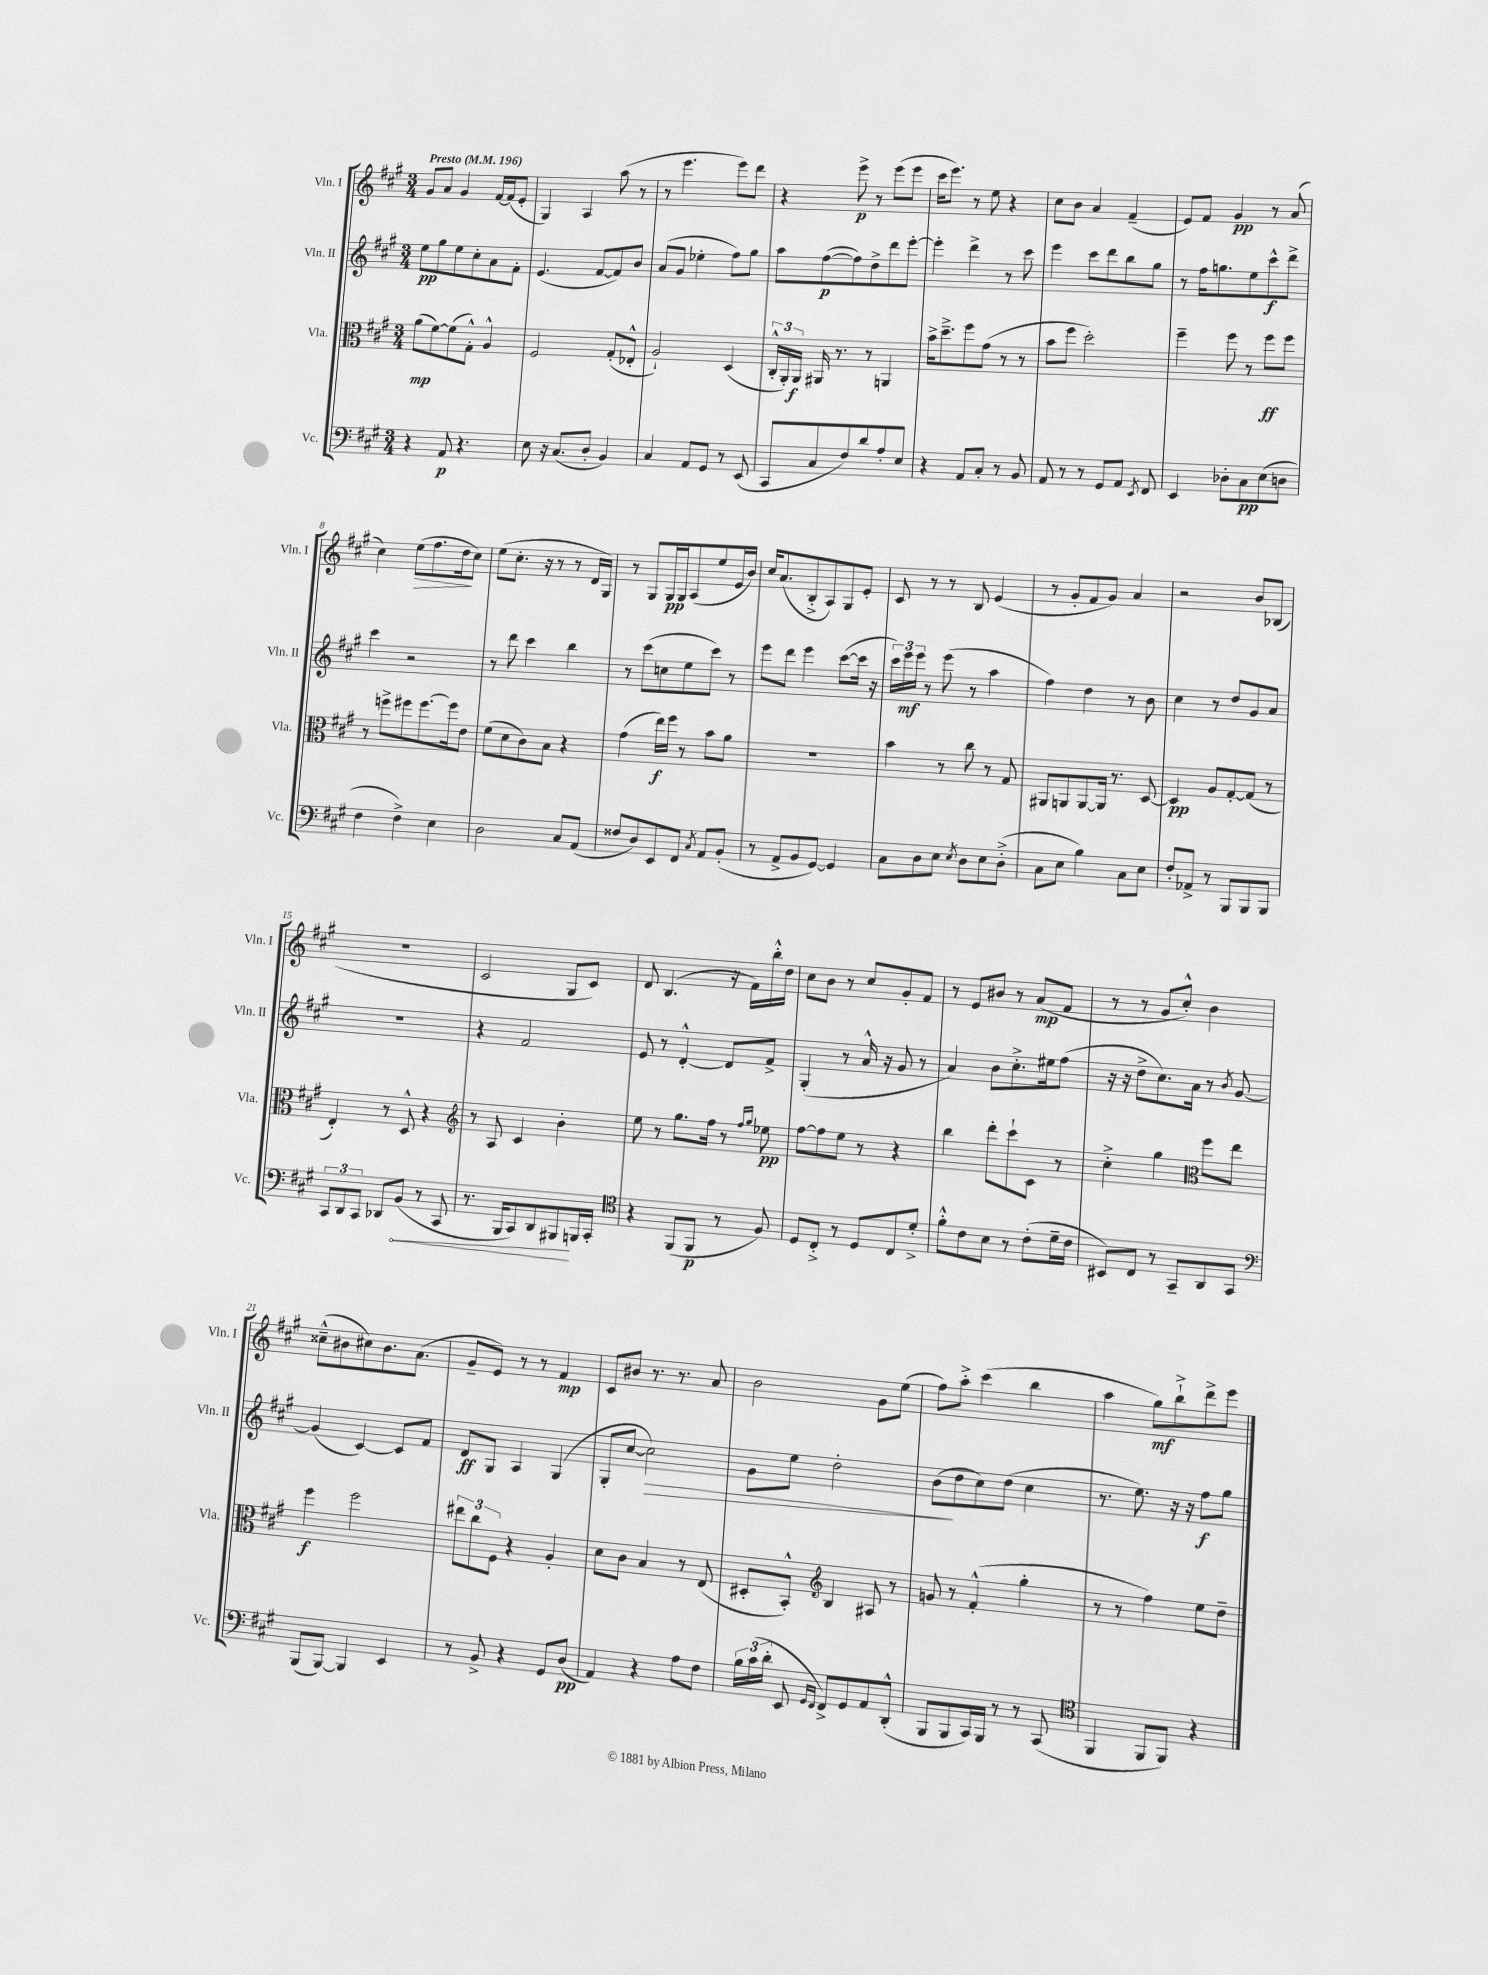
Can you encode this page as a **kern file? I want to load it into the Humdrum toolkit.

**kern	**dynam	**kern	**dynam	**kern	**dynam	**kern	**dynam
*part4	*part4	*part3	*part3	*part2	*part2	*part1	*part1
*staff4	*staff4	*staff3	*staff3	*staff2	*staff2	*staff1	*staff1
*I"Vc.	*	*I"Vla.	*	*I"Vln. II	*	*I"Vln. I	*
*I'Vc.	*	*I'Vla.	*	*I'Vln. II	*	*I'Vln. I	*
*clefF4	*	*clefC3	*	*clefG2	*	*clefG2	*
*k[f#c#g#]	*	*k[f#c#g#]	*	*k[f#c#g#]	*	*k[f#c#g#]	*
*M3/4	*	*M3/4	*	*M3/4	*	*M3/4	*
*MM196	*	*MM196	*	*MM196	*	*MM196	*
=1	=1	=1	=1	=1	=1	=1	=1
!	!	!	!	!	!	!LO:TX:a:B:t=Presto	!
4r	.	(8a\L	mp	8ee\L	pp	8g#/L	.
.	.	[8f#\)	.	8gg#\	.	8a/J	.
8AA/	p	(8f#\]	.	8ee\	.	4g#/	.
4.r	.	8G#'^^\J)	.	8cc#'\	.	.	.
.	.	4A^^/	.	8a\	.	[16f#/LL	.
.	.	.	.	.	.	(16f#/J]	.
.	.	.	.	8f#'\J	.	8e'/J	.
=2	=2	=2	=2	=2	=2	=2	=2
8E\	.	2F#/	.	(4.e/	.	4G#/)	.
16r	.	.	.	.	.	.	.
(8.C#/L	.	.	.	.	.	.	.
.	.	.	.	.	.	4A/	.
8D'/J	.	.	.	[8f#/L	.	.	.
4BB/)	.	(8G#'/L	.	8f#/])	.	(8aa\	.
.	.	8E-X'^^/J	.	8b/J	.	8r	.
=3	=3	=3	=3	=3	=3	=3	=3
4C#/	.	2A`/)	.	(8a/L	.	8r	.
.	.	.	.	8g#/J	.	4.eee\	.
8AA/L	.	.	.	4ee-X'\	.	.	.
8GG#/J	.	.	.	.	.	.	.
8r	.	(4D/	.	8ff#\L)	.	8eee\L)	.
(8EE/	.	.	.	8gg#\J	.	8ddd\J	.
=4	=4	=4	=4	=4	=4	=4	=4
8CC#/L	.	24C#'^^/LL	.	8aa\L	.	4r	.
.	.	24AA'/)	.	.	.	.	.
.	.	24AA/JJ	f	.	.	.	.
8C#/	.	16AA#X/	.	([8ff#\	p	.	.
.	.	8.r	.	.	.	.	.
8F#/)	.	.	.	8ff#\])	.	8eee^\	p
8d/	.	8r	.	8dd^\	.	8r	.
8A'/	.	4AAn/	.	8ddd\	.	(8eee\L	.
8E/J	.	.	.	[8eee'\J	.	8eee\J	.
=5	=5	=5	=5	=5	=5	=5	=5
4r	.	16b^\KL	.	4eee'\]	.	16ccc#\KL	.
.	.	8.dd~^\	.	.	.	8.eee\J)	.
8AA/L	.	8ff#\	.	4ddd^\	.	8r	.
8C#'/J	.	(8g#\J	.	.	.	8ee\	.
8r	.	8r	.	8r	.	4r	.
8BB/	.	8r	.	8ccc#\	.	.	.
=6	=6	=6	=6	=6	=6	=6	=6
8AA/	.	8b\L	.	4eee\	.	8cc#\L	.
8r	.	8ff#\J	.	.	.	8b\J	.
8r	.	2dd'\)	.	8ccc#\L	.	4a/	.
8GG#/L	.	.	.	8ddd\	.	.	.
8AA/J	.	.	.	8bb\	.	(4f#~/	.
8qEE/	.	.	.	.	.	.	.
8FF#/	.	.	.	8gg#\J	.	.	.
=7	=7	=7	=7	=7	=7	=7	=7
4EE/	.	4ff#~\	.	8r	.	8e/L)	.
.	.	.	.	16ff#\KL	.	8f#/J	.
.	.	.	.	8.ggn\	.	.	.
8D-X'\L	.	8ff#\	.	.	.	4g#/	pp
8C#\	pp	8r	.	8ee\	.	.	.
(8E\	.	8ff#\L	ff	8ccc#^^\	f	8r	.
8Dn\J	.	8ff#\J	.	8ddd^\J	.	(8a/	.
!!LO:LB:g=z
=8	=8	=8	=8	=8	=8	=8	=8
4F#\	.	8r	.	4ccc#\	.	4cc#\)	.
.	.	8ffn^\L	.	.	.	.	.
!	!	!	!	!	!	!	!LO:HP:b
4F#^\)	.	8ff#X\	.	2r	.	(8ee\L	>
.	.	[8.ff#\	.	.	.	8.ff#\	.
4E\	.	.	.	.	.	.	.
.	.	16ff#\k]	.	.	.	16dd\k	.
.	.	8e\J	.	.	.	8cc#\J)	]
=9	=9	=9	=9	=9	=9	=9	=9
2D\	.	(8f#\L	.	8r	.	(8ee\L	.
.	.	8d\	.	8ddd\	.	8.cc#'\J	.
.	.	8c#\)	.	4ccc#\	.	.	.
.	.	.	.	.	.	16r	.
.	.	8B\J	.	.	.	8r	.
8C#/L	.	4r	.	4bb\	.	8r	.
(8AA/J	.	.	.	.	.	16d/LL	.
.	.	.	.	.	.	16G#/JJ)	.
=10	=10	=10	=10	=10	=10	=10	=10
8F##X/L	.	(4g#\	.	8r	.	8r	.
8D/)	.	.	.	(8ccc#\L	.	8G#/L	.
8EE/	.	16ee\LL)	f	8ccn\	.	16G#/L	pp
.	.	16ff#\JJ	.	.	.	16G#/J	.
8FF#/J	.	8r	.	8ee\	.	(8A/	.
8qC#/	.	.	.	.	.	.	.
8AA/L	.	8b\L	.	8ccc#\J)	.	8ee/	.
(8BB'/J	.	8a\J	.	8r	.	16e/L	.
.	.	.	.	.	.	16b/JJ)	.
=11	=11	=11	=11	=11	=11	=11	=11
8r	.	2.r	.	8eee\L	.	16cc#/KL	.
.	.	.	.	.	.	(8.a/	.
8AA^/L	.	.	.	8ddd\J	.	.	.
8BB/	.	.	.	4eee\	.	8B'^/	.
[8GG#/J)	.	.	.	.	.	8A/)	.
4GG#/]	.	.	.	([8ccc#\L	.	8G#/	.
.	.	.	.	16ccc#\Jk]	.	8e'/J	.
.	.	.	.	16r	.	.	.
=12	=12	=12	=12	=12	=12	=12	=12
8C#\L	.	4b\	.	24ccc#\LL)	.	8c#/	.
.	.	.	.	24eee\	mf	.	.
.	.	.	.	24eee\JJ	.	.	.
8D\	.	.	.	8r	.	8r	.
8E\J	.	8r	.	(8eee\	.	8r	.
8qE/	.	.	.	.	.	.	.
8D\L	.	8cc#\	.	8r	.	8B/	.
8E\	.	8r	.	4aa\	.	(4e/	.
(8D'^\J	.	8G#/	.	.	.	.	.
=13	=13	=13	=13	=13	=13	=13	=13
8C#\L	.	8AA#X/L	.	4ff#\)	.	8r	.
8E\J	.	8AAn/	.	.	.	8g#'/L	.
4B\)	.	[8AA/	.	4dd\	.	8f#/	.
.	.	16AA/Jk]	.	.	.	8g#/J)	.
.	.	8.r	.	.	.	.	.
8C#\L	.	.	.	8r	.	4a/	.
8E\J	.	[8D/	.	8b\	.	.	.
=14	=14	=14	=14	=14	=14	=14	=14
8F#'/L	.	4D/]	pp	4cc#\	.	2r	.
8AA-X^/J	.	.	.	.	.	.	.
8r	.	8A/L	.	8r	.	.	.
8BBB/L	.	[8G#'/	.	8dd/L	.	.	.
8BBB/	.	(8G#/J]	.	8g#/	.	8b/L	.
8BBB/J	.	8r	.	8a/J	.	(8B-X/J	.
!!LO:LB:g=z
=15	=15	=15	=15	=15	=15	=15	=15
12CC#/L	.	4E'/)	.	2.r	.	2.r	.
12DD/	.	.	.	.	.	.	.
12CC#/J	.	.	.	.	.	.	.
8DD-X/L	.	8r	.	.	.	.	.
!	!LO:HP:b	!	!	!	!	!	!
(8BB/J	<	8D^^/	.	.	.	.	.
8r	.	4r	.	.	.	.	.
8CC#/	.	.	.	.	.	.	.
=16	=16	=16	=16	=16	=16	=16	=16
*	*	*clefG2	*	*	*	*	*
8.r	.	8r	.	4r	.	2c#/	.
.	.	8A/	.	.	.	.	.
16BBB/KL	.	.	.	.	.	.	.
8CC#/)	.	4c#/	.	2f#/	.	.	.
8DD/	.	.	.	.	.	.	.
8BBB#X/	.	4b'\	.	.	.	8G#/L	.
16BBBn/L	[	.	.	.	.	8c#/J)	.
16CC#'/JJ	.	.	.	.	.	.	.
=17	=17	=17	=17	=17	=17	=17	=17
*clefC4	*	*	*	*	*	*	*
4r	.	8ee\	.	8e/	.	8d/	.
.	.	8r	.	8r	.	(4.B/	.
(8FF#/L	.	8.gg#\L	.	[4d'^^/	.	.	.
8FF#/J	p	.	.	.	.	.	.
.	.	16ff#\Jk	.	.	.	.	.
8r	.	8r	.	8d/L]	.	16r	.
.	.	.	.	.	.	16f#\LL)	.
.	.	16qqff#/LL	.	.	.	.	.
.	.	16qqgg#/JJ	.	.	.	.	.
8F#/)	.	8ee-X\	pp	8f#^/J	.	16bb'^^\	.
.	.	.	.	.	.	16dd\JJ	.
=18	=18	=18	=18	=18	=18	=18	=18
8D/L	.	[8ff#\L	.	(4G#'/	.	8cc#\L	.
8C#'^/J	.	8ff#\]	.	.	.	8b\J	.
8r	.	8ee\J	.	8r	.	8r	.
8D/L	.	8r	.	16a^^/	.	8cc#/L	.
.	.	.	.	16r	.	.	.
8C#/	.	4r	.	8g#/	.	8g#'/	.
8d'^/J	.	.	.	8r	.	8f#/J	.
=19	=19	=19	=19	=19	=19	=19	=19
8f#'^^\L	.	4bb\	.	4a/)	.	8r	.
8c#\	.	.	.	.	.	8e/L	.
8B\J	.	8ddd'\L	.	8b\L	.	8b#X/J	.
8r	.	8ccc#`\	.	8.cc#'^\	.	8r	.
(8c#'\L	.	8c#\J	.	.	.	(8a/L	mp
.	.	.	.	16ee#X\k	.	.	.
16d~\L	.	8r	.	(8ff#\J	.	8f#/J	.
16c#\JJ	.	.	.	.	.	.	.
=20	=20	=20	=20	=20	=20	=20	=20
8BB#X/L)	.	4cc#'^\	.	16r	.	8r	.
.	.	.	.	16r	.	.	.
8C#/J	.	.	.	8dd^\L	.	8r	.
8r	.	4gg#\	.	8.cc#\)	.	8g#/L	.
8GG#~/L	.	.	.	.	.	8cc#'^^/J)	.
.	.	.	.	16a\Jk	.	.	.
*	*	*clefC3	*	*	*	*	*
8AA/	.	8ff#\L	.	8r	.	4b\	.
.	.	.	.	8qb/	.	.	.
8GG#/J	.	8ee\J	.	[8g#/	.	.	.
!!LO:LB:g=z
=21	=21	=21	=21	=21	=21	=21	=21
*clefF4	*	*	*	*	*	*	*
(8BBB/L	.	4ff#\	f	(4g#/]	.	(8cc##X~^^\L	.
[8BBB/J)	.	.	.	.	.	8b#X\	.
4BBB/]	.	2ff#\	.	[4c#/)	.	8cc#X\)	.
.	.	.	.	.	.	8.b#\	.
4EE/	.	.	.	8c#/L]	.	.	.
.	.	.	.	.	.	(8.a\J	.
.	.	.	.	8f#/J	.	.	.
=22	=22	=22	=22	=22	=22	=22	=22
8r	.	12ee#X\L	.	8d/L	ff	8g#~/L	.
.	.	12cc#\	.	.	.	.	.
8BB^/	.	.	.	8G#/J	.	8e/J)	.
.	.	12F#\J	.	.	.	.	.
4r	.	4r	.	4A/	.	8r	.
.	.	.	.	.	.	8r	.
8GG#/L	.	4A'/	.	(4G#/	.	4f#/	mp
(8D/J	pp	.	.	.	.	.	.
=23	=23	=23	=23	=23	=23	=23	=23
4AA/)	.	8d\L	.	8G#'/L	.	8c#/L	.
.	.	8c#\J	.	[8cc#/J	.	8b#X/J	.
!	!	!	!	!	!LO:HP:b	!	!
4r	.	4B/	.	2cc#\])	>	8.r	.
.	.	.	.	.	.	8.r	.
8A\L	.	8r	.	.	.	.	.
8F#\J	.	(8E/	.	.	.	8a/	.
=24	=24	=24	=24	=24	=24	=24	=24
24B\LL	.	8D#X'/L	.	8g#\L	.	2b\	.
(24c#\	.	.	.	.	.	.	.
24d'\JJ	.	.	.	.	.	.	.
8EE/	.	8BB'^^/J)	.	8ee\J	.	.	.
16qqGG#/LL	.	.	.	.	.	.	.
16qqFF#/JJ	.	.	.	.	.	.	.
*	*	*clefG2	*	*	*	*	*
8FF#^/L)	.	4B/	.	2dd'\	.	.	.
8GG#/	.	.	.	.	.	.	.
8AA/	.	8A#X/	.	.	.	8g#\L	.
(8DD'^^/J	.	8r	.	.	.	(8ee\J	.
=25	=25	=25	=25	=25	=25	=25	=25
8BBB/L	.	8gn/	.	(8b\L	.	8ff#\L)	.
8BBB/	.	8r	.	8dd\	]	8aa'^\J	.
16CC#/L)	.	(4f#'^^/	.	8cc#\)	.	(4ccc#\	.
16BBB/JJ	.	.	.	.	.	.	.
8r	.	.	.	(8dd\J	.	.	.
8r	.	4gg#'\	.	4cc#\	.	4bb\	.
(8CC#/	.	.	.	.	.	.	.
=26	=26	=26	=26	=26	=26	=26	=26
*clefC4	*	*	*	*	*	*	*
4FF#/	.	8r	.	8.r	.	4aa\	.
.	.	8r	.	.	.	.	.
.	.	.	.	8.ee\)	.	.	.
8FF#/L	.	4ff#\)	.	.	.	8gg#\L)	mf
8FF#/J)	.	.	.	16r	.	8bb`^\	.
.	.	.	.	16r	.	.	.
4r	.	8ee\L	.	8ff#\L	f	8ddd^\	.
.	.	8dd~\J	.	8gg#\J	.	8eee\J	.
==	==	==	==	==	==	==	==
*-	*-	*-	*-	*-	*-	*-	*-
